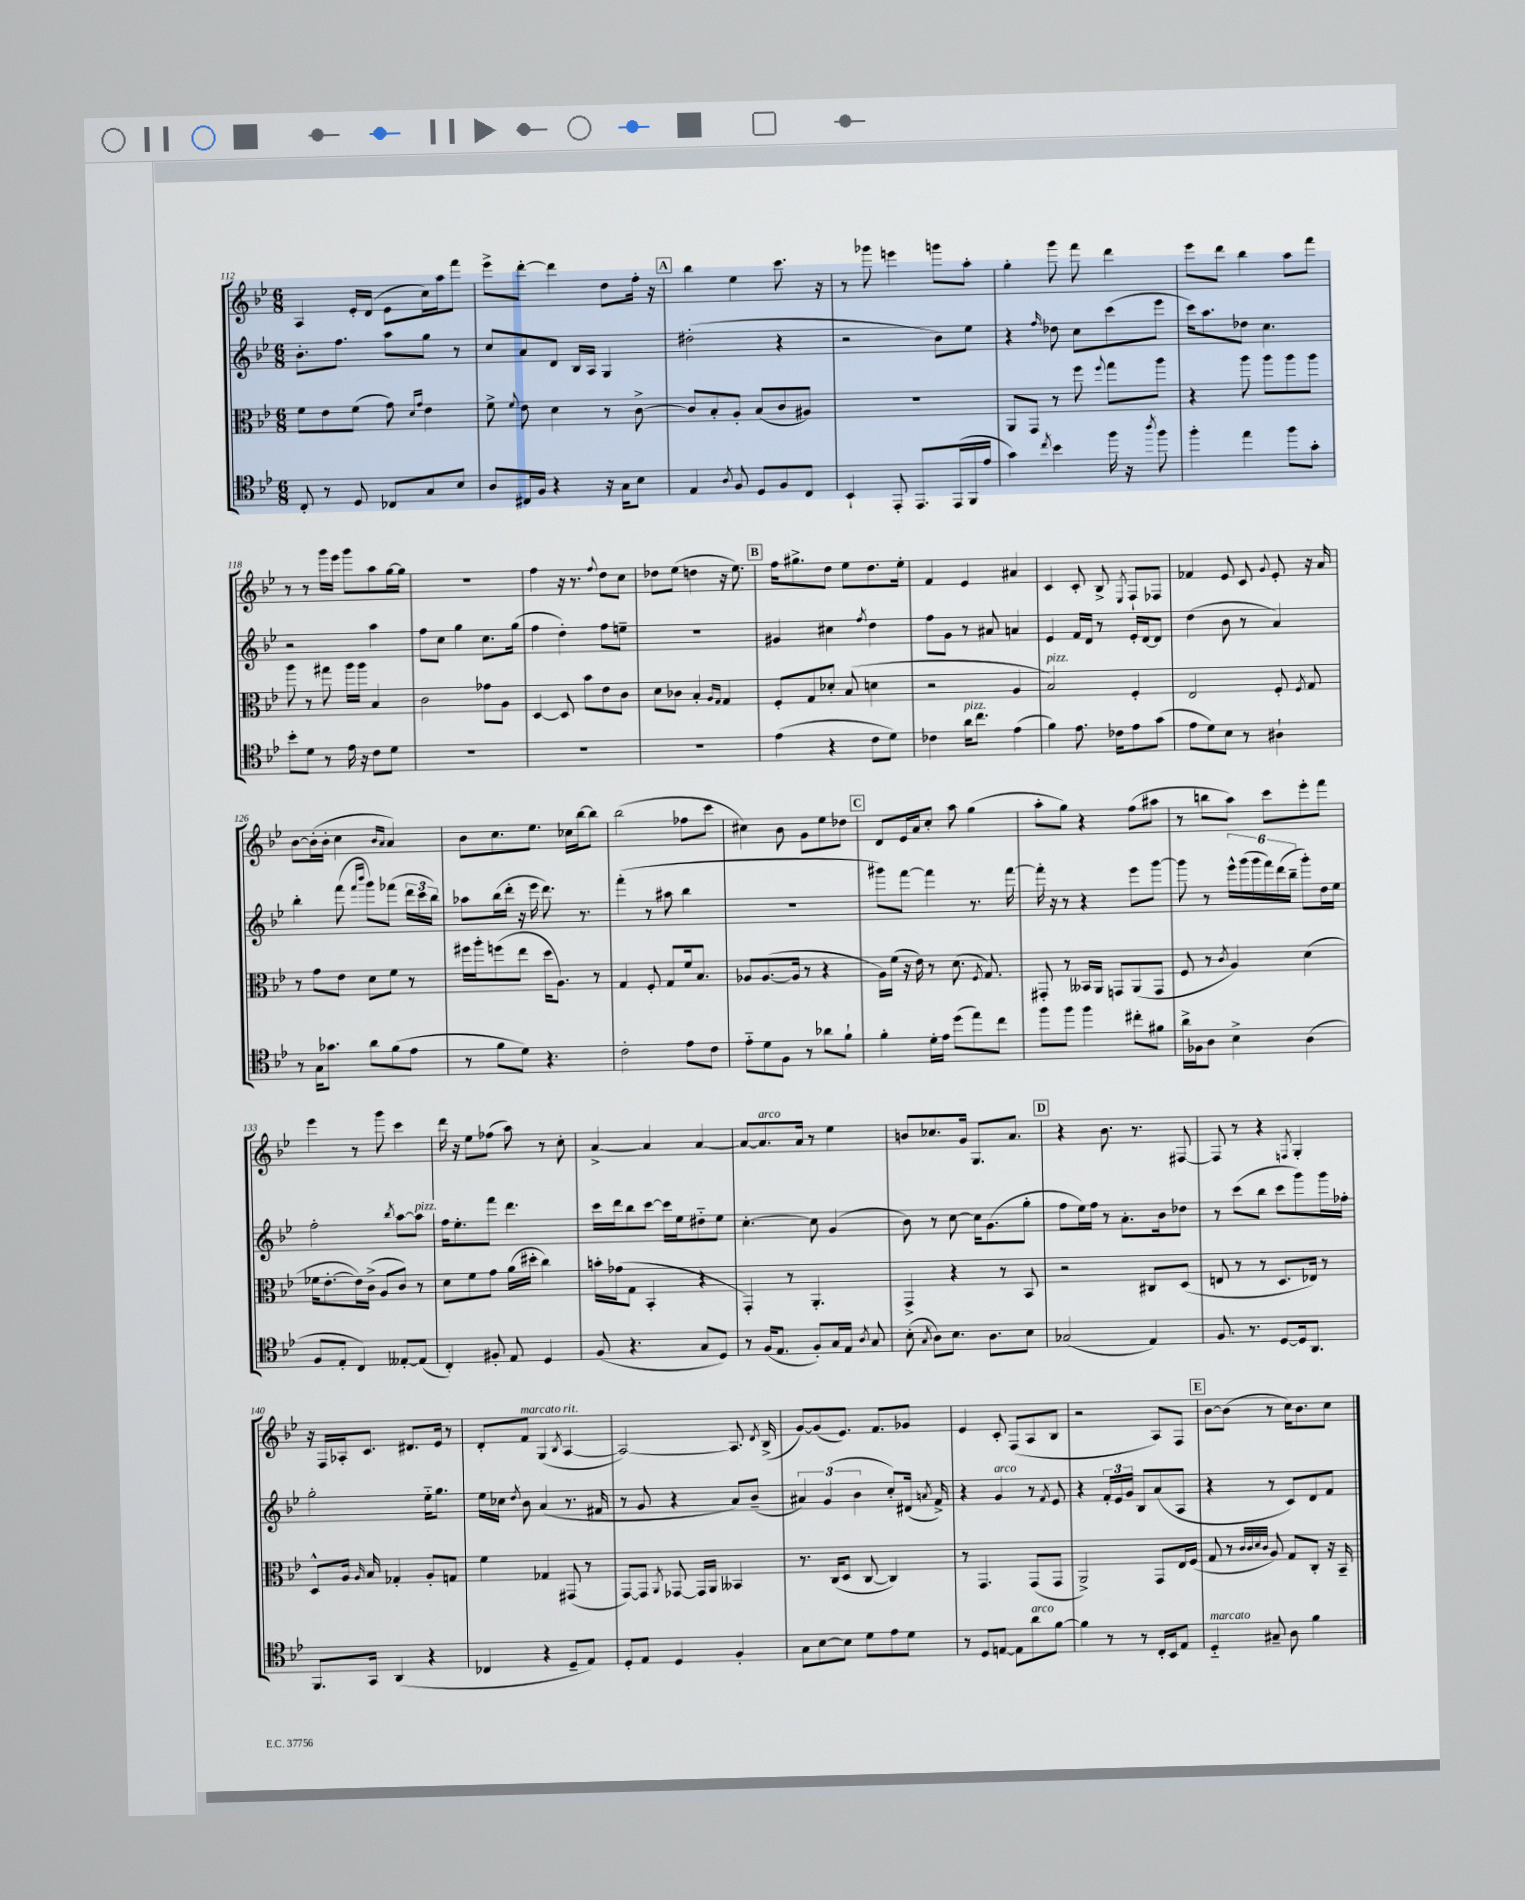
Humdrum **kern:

**kern	**kern	**kern	**kern
*staff4	*staff3	*staff2	*staff1
*clefC4	*clefC3	*clefG2	*clefG2
*k[b-e-]	*k[b-e-]	*k[b-e-]	*k[b-e-]
*M6/8	*M6/8	*M6/8	*M6/8
8C'/	8f\L	8.b-'\L	4A/
8r	8e-\	.	.
.	.	8.ff\J	.
8D/	(8f\J	.	16e-'/LL
.	.	.	(16d/JJ
8C-/L	8g\)	8aa\L	8e-\L
.	16qqd/LL	.	.
.	16qqg/JJ	.	.
8G/	4e-\	8gg\J	16cc\L)
.	.	.	16aa\J
8B-/J	.	8r	8fff\J
=	=	=	=
8A/L	8f^\	8cc/L	8eee-^\L
.	8qqf/	.	.
16C#/L	8e-\	8a/	[8ddd'\J
16F/JJ	.	.	.
4r	4d\	8d/J	4ddd\]
.	.	16B-/LL	.
.	.	16A/JJ	.
16r	8r	4G/	8dd\L
16G\LK	.	.	.
8B-\J	[8c^\	.	16ff'\Jk
.	.	.	16r
=	=	=	=
4E-/	8c/]L	(2dd#'\	4bb-\
.	8B-'/	.	.
8qA/	.	.	.
8F/	8A'/J	.	4ee-\
8D/L	(8B-/L	.	.
8F/	8c/	4r	8.ccc\
8C/J	8A#/J)	.	.
.	.	.	16r
=	=	=	=
4BB-`/	2.r	2r	8r
.	.	.	8ggg-\
8EE-'/	.	.	4eee\
8.EE-/L	.	.	.
.	.	8b-\L)	8ggg\L
(16EE-/L	.	.	.
16FF/	.	8ee-\J	8aa'\J
16e-/JJ	.	.	.
=	=	=	=
4g\)	8AA/L	4r	4gg'\
.	8GG/J	.	.
8qcc/	.	16qqff/	.
4b-\	8r	8dd-\	8ggg\
.	8ff\	8cc\L	8fff\
.	8qqff/	.	.
16ff\	8gg\L	(8ccc\	4ddd\
16r	.	.	.
8qaa/	.	.	.
8ff\	8aa\J	8eee-\J	.
=	=	=	=
4ff'\	4r	16ccc\LK)	8eee-\L
.	.	8.aa\	.
.	.	.	8ddd\J
4ee-\	8aa\	8dd-\J	4bb-\
.	8aa\L	4.cc\	.
8ff\L	8aa\	.	8aa\L
8g'\J	8aa\J	.	8fff\J
=	=	=	=
8b-'\L	8aa\	2r	8r
8d\J	8r	.	8r
8r	8gg#\	.	16ggg\LL
.	.	.	16eee-\JJ
16e-\	16aa\LL	.	8ggg\L
16r	16aa\JJ	.	.
8c\L	4B-/	4aa\	8aa\
8d\J	.	.	[16gg\L
.	.	.	16gg\]JJ
=	=	=	=
2.r	2c\	8ff\L	2.r
.	.	8cc\J	.
.	.	4gg\	.
.	8g-\L	8.cc\L	.
.	8A\J	.	.
.	.	(16gg\Jk	.
=	=	=	=
2.r	[4D/	4ff\	4ff\
.	8D/]	4dd'\)	16r
.	.	.	8.r
.	8b-\L	.	.
.	.	.	8qqff/
.	8e-\	8ff\L	8dd\L
.	8c\J	8ee~\J	8cc\J
=	=	=	=
2.r	8d\L	2.r	8dd-\L
.	8c-\J	.	(8ee-\J
.	4B-'/	.	4dd\
.	16qqA/LL	.	.
.	16qqG/JJ	.	.
.	4G/	.	16r
.	.	.	8.ee-\)
=	=	=	=
(4e-\	8F'/L	4g#/	16ff\LK
.	.	.	8.gg#^\
.	8G/	.	.
4r	8d-'/J	4cc#\	8dd\J
.	(8B-/	.	8ee-\L
.	.	8qff/	.
8c\L	4d\	4dd\	8.dd\
8d\J)	.	.	.
.	.	.	16ee-'\Jk
=	=	=	=
4c-\	2r	8ff\L	4f/
.	.	8g\J	.
16a\LK	.	8r	4e-/
8.cc\J	.	.	.
.	.	8a#/	.
(4e-\	4A/	4a/	4a#/
=	=	=	=
4f\)	2B-/)	4e-/	4c/
8.e-\	.	16f/LL	8c'/
.	.	16d/JJ	.
.	.	8r	8B-^/
16c-\LK	.	.	.
.	.	.	8qE-/
8e-\	4F'/	16e-'/LL	8F`/L
.	.	[16d/J	.
(8g\J	.	8d/]J	8F-/J
=	=	=	=
8e-\L	2E-/	(4dd\	4f-/
8d\)	.	.	.
8B-\J	.	8b-\	8e-/
8r	.	8r	8c/
.	.	.	8qqg/
4A#`\	8F'/	4a/)	8e-'/
.	8qF/	.	.
.	8G/	.	16r
.	.	.	16a/
=	=	=	=
8r	8r	4bb-'\	[8b-\L
16G\LK	8g\L	.	(16b-'\]L
8.g-\J	.	.	16b-'\JJ
.	8e-\J	(8fff\	4cc\
.	.	16qqfff/LL	.
.	.	16qqbbb-/JJ	.
8a\L	8d\L	8ggg\L)	.
.	.	.	16qqb-/LL
.	.	.	16qqa/JJ
(8f\	8f\J	(8fff-\J	4a/)
8e-\J	8r	24ddd\LL	.
.	.	24ccc\	.
.	.	24bb-\JJ)	.
=	=	=	=
8r	16ff#\LL	8aa-\L	8b-\L
.	16aa'\J	.	.
8f\L	(8ff\	(16bb-\L	8.cc\
.	.	16ddd'\JJ	.
8d\J)	8ee-\J	16r	.
.	.	16eee-\	8.ee-\J
4.r	16dd\LK	8.ddd\)	.
.	8.A\J)	.	.
.	.	.	16cc-\LL
.	.	8.r	[16bb-\J
.	8r	.	8bb-\]J
=	=	=	=
2c'\	4G/	(4fff'\	(2bb-\
.	8F'/	8r	.
.	8G/L	8aa#\	.
8e-\L	16f/k	4bb-\	8ff-\L
.	8.B-/J	.	.
8c\J	.	.	8ccc\J
=	=	=	=
8e-'~\L	8A-/L	2.r	4cc#\)
8d\	([8.A-/	.	.
8F\J	.	.	8b-\
.	16A-/]Jk	.	.
8r	8r	.	8g\L
8a-\L	4r	.	8ee-\
8f`\J	.	.	8dd-\J
=	=	=	=
4f'\	16A\LL)	8ggg#\L)	8d/L
.	(16f\JJ	.	.
.	16r	[8fff\J	16e-/L
.	16e-\)	.	16a/J
16d'\LL	8r	4fff\]	8cc'/J
16e-\JJ	.	.	.
(8dd\L	(8.d\	.	8aa\
8ee-\)	.	8.r	(4gg\
.	8qF/	.	.
.	8.G/)	.	.
8cc\J	.	.	.
.	.	[16fff\	.
=	=	=	=
8ff\L	8GG#'/	16fff'\]	8aa'\L
.	.	16r	.
8ff\J	8r	8r	8gg\J)
4ff\	16BB--/LL	4r	4r
.	16AA/JJ	.	.
.	8GG/L	.	.
8cc#'\L	(8AA/	8eee-\L	(8ff\L
8f#\J	8GG/J	[8ggg\J	8aa#\J
=	=	=	=
16a^\LL	8F/	8ggg\]	8r
16F-\J	.	.	.
8A\J	8r	8r	8bb\L
.	8qc/	.	.
4B-^\	4A/)	24eee-^^\LL	8aa\J)
.	.	(24ggg\	.
.	.	24ggg\	.
.	.	24fff\)	8ccc\L
.	.	(24ddd\	.
.	.	24bb-~\JJ	.
(4A\	(4d\	8ggg'\L)	8eee-'\
.	.	16dd\L	8fff\J
.	.	16ee-\JJ	.
=	=	=	=
8F/L	16f-\LK	2ff'\	4eee-\
.	[8.e-'\	.	.
8E-'/J	.	.	.
4C/)	16e-\]L)	.	8r
.	(16c^\JJ	.	.
.	8A/L	.	8ggg\
.	.	8qbb-/	.
[8E--'/L	8c/J)	[8aa\L	4ccc\
(8E--/]J	8r	8aa\]J	.
=	=	=	=
4C'/)	8d\L	16ff\LK	16ddd\
.	.	8.ee-'\	16r
.	8f\	.	8ee-\L
8F#'/	8g\J	8fff\J	(8ff-\J
8E-/	(16a\LL	4.ddd\	8aa\)
.	16dd#'\JJ	.	.
4D/	4cc\)	.	8r
.	.	.	8cc'\
=	=	=	=
(8F/	16b'\LL	16ccc\LL	[4a^/
.	(16g-\J	16ddd\J	.
4.r	8G\J	8bb-\	.
.	4BB-'/	[8ccc\J	4a/]
.	.	16ccc\]LL	.
.	.	16ee-\J	.
8G/L	4r	8dd#'~\	[4a/
8D/J)	.	8ee-\J	.
=	=	=	=
8r	4GG'/)	[4.cc'\	8a/_L
(16F/LK	.	.	8.a/]
8.E-/J	.	.	.
.	8r	.	.
.	.	.	16a/Jk
8F'/L)	4.AA'/	8cc\]	8r
16G/L	.	(4g/	4ee-\
16E-/JJ	.	.	.
8qA/	.	.	.
8G/	.	.	.
=	=	=	=
(8B-'\	4GG^/	8b-\)	8b/L
8qG/	.	.	.
8A\L)	.	8r	8.cc-/
8.B-\J	4r	[8cc\	.
.	.	.	16g/Jk
.	.	16cc\]LK	8.G/L
8.A\L	.	(8.g\	.
.	8r	.	.
.	.	.	8.a/J
8B-\J	8BB-/	8gg'\J	.
=	=	=	=
(2G-/	2r	8ff\L	4r
.	.	16ee-\L)	.
.	.	16ff\JJ	.
.	.	8r	8.b-\
.	.	8.a'\L	.
.	.	.	8.r
4E-/)	8C#/L	.	.
.	.	16b-\k	.
.	(8D/J	8dd-\J	[8F#/
=	=	=	=
8.F/	8E/	8r	8F#/]
.	8r	(8ccc\L	8r
8.r	.	.	.
.	8r	8bb-\J	4r
[8D/L	8.D/L	8ccc\L	.
.	.	.	8qF/
16D/]k	.	8ggg\)	4G'/
8.AA/J	16E-/Jk)	.	.
.	8r	16ggg\L	.
.	.	16ff-'\JJ	.
=	=	=	=
8.FF/L	8D^^/L	2gg'\	16r
.	.	.	16F/LL
.	16A/Jk	.	16A-'/J
.	16qqA/	.	.
16GG/Jk	16B-/	.	8.c/J
(4AA/	4G-'/	.	.
.	.	.	8.d#/L
4r	8A'/L	16ee-'~\LK	.
.	.	8.gg\J	16e-/Jk
.	8G/J	.	8r
=	=	=	=
4C-/	4f\	16ee-\LL	8d'/L
.	.	16cc-\JJ	.
.	.	8qdd/	.
.	.	8b-\	8f/J
4r	4G-/	(4a/	(4G/
.	.	.	8qB-/
8D~/L	(8GG#/	8.r	[4A/
8E-/J)	8r	.	.
.	.	16f#/	.
=	=	=	=
8D'/L	[8GG/L)	8r	2A/_)
8E-/J	8GG/]J	8g/	.
.	8qAA/	.	.
4D/	[8GG-/	4r	.
.	16GG-/]LL	.	.
.	16AA/JJ	.	.
4F'/	4BB--/	8a/L)	8.A/]
.	.	(8b-~/J	.
.	.	.	8qd/
.	.	.	(16B-^/
=	=	=	=
8G\L	8.r	6a#/)	[8g/L)
[8B-\	.	.	(8g/]
.	.	(6g/	.
.	(16C/LK	.	.
8B-\]J	8D/J	.	8.e-/J)
.	.	6b-\	.
8d\L	[8C/	.	.
.	.	.	8.f/L
8e-\	4C/])	8cc'/L)	.
8d\J	.	(16d#/Jk	8g-/J
.	.	8qa/	.
.	.	16f^/)	.
=	=	=	=
8r	8r	4r	4e-/
8D/L	4.GG/	.	.
[8E/J	.	4g/	8c'/
8E\]L	.	.	(8F/L
8a\	(8GG/L	8r	8A/
.	.	8qf/	.
[8f\J	8GG/J	8e-/	8B-/J
=	=	=	=
4f\]	2AA^/)	4r	2r
8r	.	24f'/LL	.
.	.	24e-/	.
.	.	24g/JJ	.
8r	.	8B-/L	.
16C'/LL	8GG/L	(8a/	8A/L)
16BB-/J	.	.	.
8E-/J	16E-/L	8A/J	8F/J
.	(16F/JJ	.	.
=	=	=	=
4D'~/	8G/	4r	[8b-\L
.	8r	.	(8b-\]J
.	32qqc/LLL	.	.
.	32qqc/	.	.
.	32qqd/	.	.
.	32qqc/JJJ	.	.
8G#~/	8A/)	8r	8r
8A\	8G/L	8c/L)	16cc\LK)
.	.	.	8.b-\
4f\	8C'/J	8d/	.
.	16r	8f/J	8cc\J
.	16BB-~/	.	.
==	==	==	==
*-	*-	*-	*-
